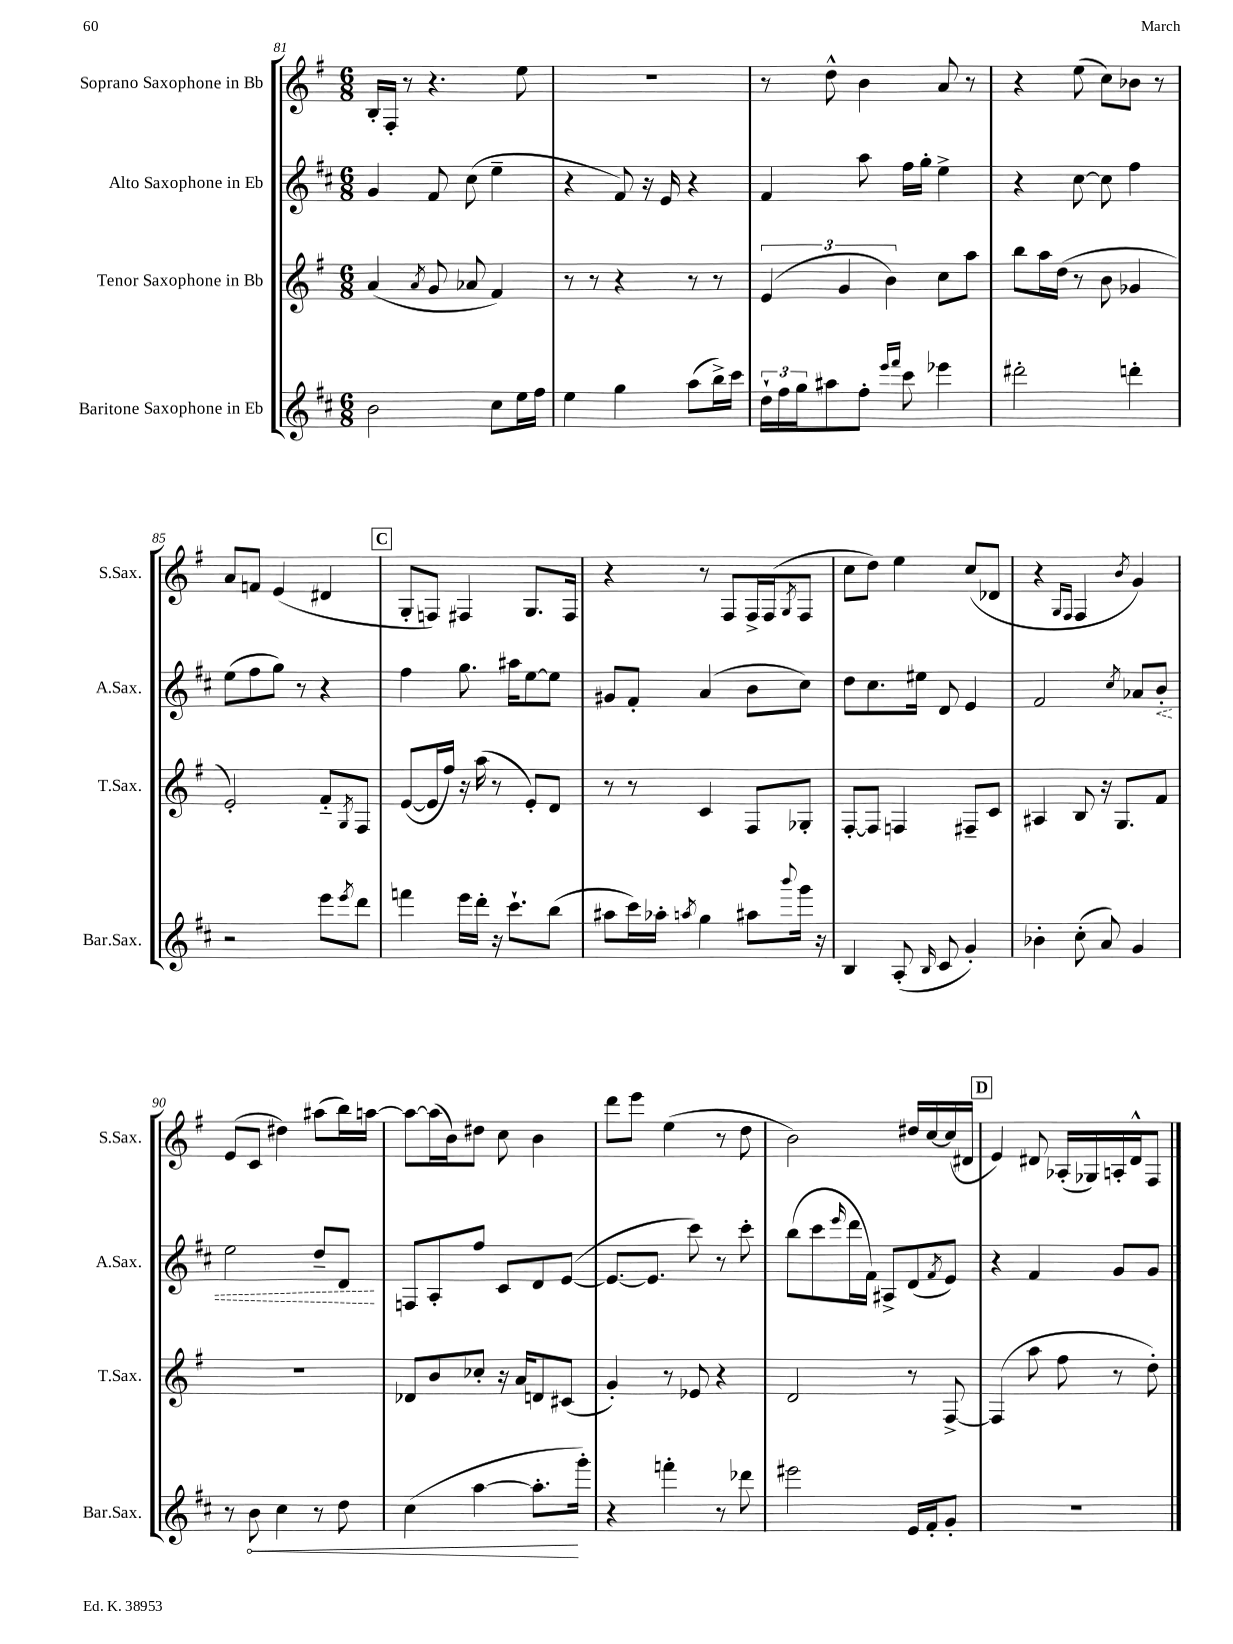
<<
\new StaffGroup <<
\new Staff = "s0" \with { instrumentName = "Soprano Saxophone in Bb" shortInstrumentName = "S.Sax." } {
    \clef treble \key g \major \numericTimeSignature \time 6/8
    b16-. fis16-. r8 r4. e''8 |
    R2. |
    r8 d''8-^ b'4 a'8 r8 |
    r4 e''8( c''8) bes'8 r8 |
    a'8 f'8 e'4( dis'4 |
    \mark \markup { \box "C" } g8-. f8) fis4 g8. fis16 |
    r4 r8 fis8 fis16-> fis16( \acciaccatura { g8 } fis8 |
    c''8 d''8) e''4 c''8( des'8 |
    r4 \grace { g16 fis16 } fis4 \acciaccatura { b'8 } g'4) |
    e'8( c'8 dis''4) ais''8( b''16) a''16~ |
    a''8~ a''16( b'16) dis''8 c''8 b'4 |
    d'''8 e'''8 e''4( r8 d''8 |
    b'2) dis''16 c''16~ c''16( dis'16 |
    \mark \markup { \box "D" } e'4) dis'8 aes16-.( ges16) a16-. dis'16-^ fis8 \bar "|." |
}
\new Staff = "s1" \with { instrumentName = "Alto Saxophone in Eb" shortInstrumentName = "A.Sax." } {
    \clef treble \key d \major \numericTimeSignature \time 6/8
    g'4 fis'8 cis''8( e''4-- |
    r4 fis'8) r16 e'16 r4 |
    fis'4 a''8 fis''16 g''16-. e''4-> |
    r4 cis''8~ cis''8 fis''4 |
    e''8( fis''8 g''8) r8 r4 |
    \mark \markup { \box "C" } fis''4 g''8. ais''16 e''8~ e''8 |
    gis'8 fis'8-. a'4( b'8 cis''8) |
    d''8 cis''8. eis''16 d'8 e'4 |
    fis'2 \acciaccatura { cis''8 } aes'8 \once \override Hairpin.style = #'dashed-line b'8-.\< |
    e''2 d''8-- d'8\! |
    f8 a8-. fis''8 cis'8 d'8 e'8~( |
    e'8.~ e'8. cis'''8) r8 cis'''8-. |
    b''8( cis'''8 \grace { e'''16 } d'''16 fis'16) ais8-> d'8( \acciaccatura { fis'8 } e'8) |
    \mark \markup { \box "D" } r4 fis'4 g'8 g'8 \bar "|." |
}
\new Staff = "s2" \with { instrumentName = "Tenor Saxophone in Bb" shortInstrumentName = "T.Sax." } {
    \clef treble \key g \major \numericTimeSignature \time 6/8
    a'4( \acciaccatura { a'8 } g'8 aes'8 fis'4) |
    r8 r8 r4 r8 r8 |
    \tuplet 3/2 { e'4( g'4 b'4) } c''8 a''8 |
    b''8 a''16 d''16( r8 b'8 ges'4 |
    e'2-.) fis'8-_ \acciaccatura { g8 } fis8 |
    \mark \markup { \box "C" } e'8~( e'16 fis''16) r16 a''16( r8 e'8-.) d'8 |
    r8 r8 c'4 fis8 ges8-. |
    fis8~-. fis8 f4 fis8-- c'8 |
    ais4 b8 r16 g8. fis'8 |
    R2. |
    des'8 b'8 ces''8-. r16 a'16 d'8 cis'8( |
    g'4-.) r8 ees'8 r4 |
    d'2 r8 fis8~-> |
    \mark \markup { \box "D" } fis4( a''8 fis''8 r8 d''8-.) \bar "|." |
}
\new Staff = "s3" \with { instrumentName = "Baritone Saxophone in Eb" shortInstrumentName = "Bar.Sax." } {
    \clef treble \key d \major \numericTimeSignature \time 6/8
    b'2 cis''8 e''16 fis''16 |
    e''4 g''4 a''8( b''16->) cis'''16 |
    \tuplet 3/2 { d''16-! fis''16 g''16 } ais''8 fis''8-. \grace { e'''16 fis'''16 } cis'''8 ees'''4 |
    dis'''2-. d'''4-. |
    r2 e'''8 \acciaccatura { e'''8 } d'''8 |
    \mark \markup { \box "C" } f'''4 e'''16 d'''16-. r16 cis'''8.-! b''8( |
    ais''8 cis'''16) aes''16-. \acciaccatura { a''8 } g''4 ais''8 \appoggiatura { b'''8 } g'''16 r16 |
    b4 a8-.( \grace { b16 } cis'8 g'4-.) |
    bes'4-. cis''8-.( a'8) g'4 |
    r8 \once \override Hairpin.circled-tip = ##t b'8\< cis''4 r8 d''8 |
    cis''4( a''4~ a''8.-.\! g'''16-.) |
    r4 f'''4-. r8 des'''8 |
    eis'''2 e'16 fis'16-. g'8-. |
    \mark \markup { \box "D" } R2. \bar "|." |
}
>>
>>
\layout { \context { \Score currentBarNumber = #81 } }
